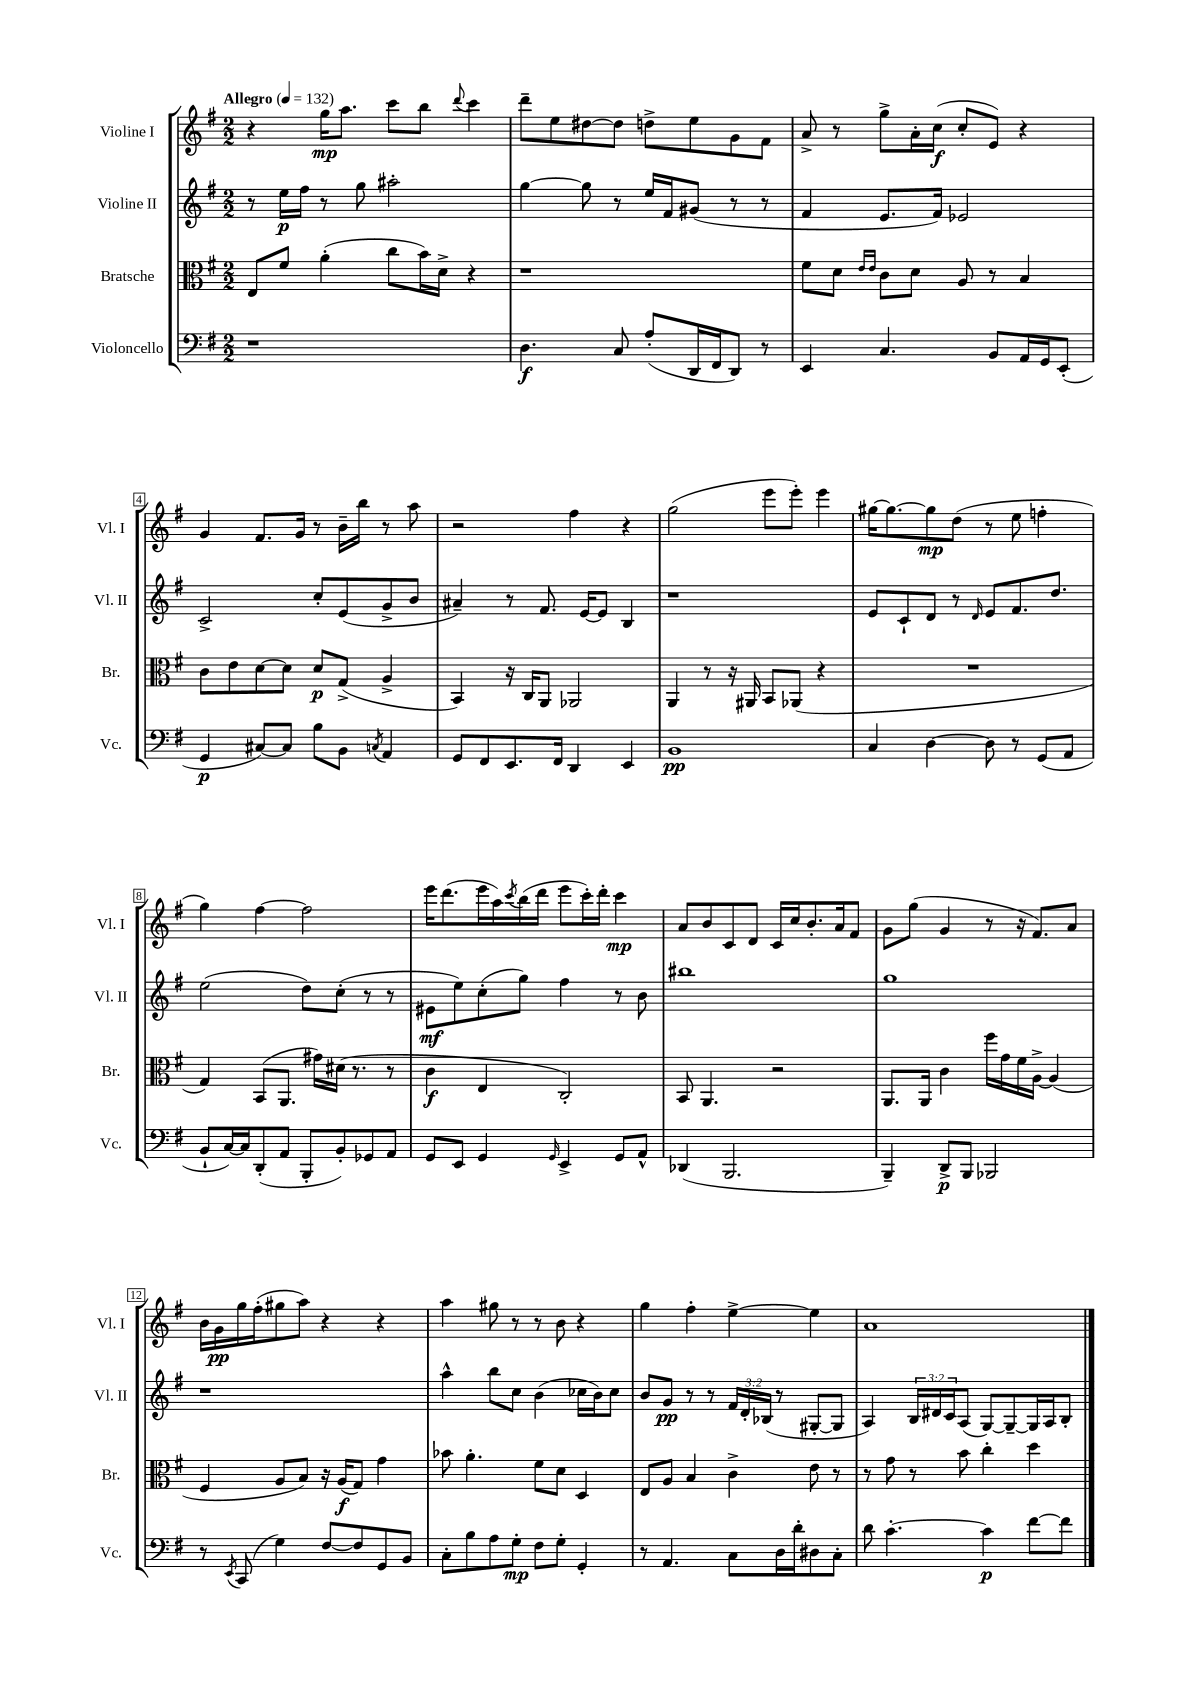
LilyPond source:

<<
\new StaffGroup <<
\new Staff = "s0" \with { instrumentName = "Violine I" shortInstrumentName = "Vl. I" } {
    \clef treble \key g \major \numericTimeSignature \time 2/2 \tempo "Allegro" 4 = 132
    r4 g''16\mp a''8. c'''8 b''8 \appoggiatura { d'''8 } c'''4 |
    d'''8-- e''8 dis''8~ dis''8 d''8-> e''8 g'8 fis'8 |
    a'8-> r8 g''8-> a'16-. c''16\f( c''8-. e'8) r4 |
    g'4 fis'8. g'16 r8 b'16-- b''16 r8 a''8 |
    r2 fis''4 r4 |
    g''2( e'''8 e'''8-.) e'''4 |
    gis''16~ gis''8.~ gis''8\mp d''8( r8 e''8 f''4-. |
    g''4) fis''4~ fis''2 |
    e'''16 d'''8.( e'''16 a''16) \acciaccatura { c'''8 } b''16( d'''16 e'''8 c'''16-.) d'''16-. c'''4\mp |
    a'8 b'8 c'8 d'8 c'16 c''16 b'8.-. a'16 fis'8 |
    g'8 g''8( g'4 r8 r16 fis'8.) a'8 |
    b'16 g'16\pp g''16 fis''16-.( gis''8 a''8) r4 r4 |
    a''4 gis''8 r8 r8 b'8 r4 |
    g''4 fis''4-. e''4~-> e''4 |
    a'1 \bar "|." |
}
\new Staff = "s1" \with { instrumentName = "Violine II" shortInstrumentName = "Vl. II" } {
    \clef treble \key g \major \numericTimeSignature \time 2/2 \override Staff.TupletNumber.text = #tuplet-number::calc-fraction-text
    r8 e''16\p fis''16 r8 g''8 ais''2-. |
    g''4~ g''8 r8 e''16 fis'16 gis'8( r8 r8 |
    fis'4 e'8. fis'16) ees'2 |
    c'2-> c''8-. e'8( g'8-> b'8 |
    ais'4--) r8 fis'8. e'16~ e'8 b4 |
    r1 |
    e'8 c'8-! d'8 r8 \grace { d'16 } e'8 fis'8. d''8. |
    e''2( d''8) c''8-.( r8 r8 |
    eis'8\mf e''8) c''8-.( g''8) fis''4 r8 b'8 |
    bis''1 |
    g''1 |
    r1 |
    a''4-^ b''8 c''8 b'4( ces''16 b'16) ces''8 |
    b'8 g'8\pp r8 r8 \tuplet 3/2 { fis'16 d'16-. bes16( } r8 gis8~-. gis8 |
    a4) \tuplet 3/2 { b16 dis'16 c'16 } a8( g8~) g8~-- g16 a16 b8-. \bar "|." |
}
\new Staff = "s2" \with { instrumentName = "Bratsche" shortInstrumentName = "Br." } {
    \clef alto \key g \major \numericTimeSignature \time 2/2
    e8 fis'8 a'4-.( c''8 b'16) d'16-> r4 |
    r1 |
    fis'8 d'8 \grace { e'16 e'16 } c'8 d'8 a8 r8 b4 |
    c'8 e'8 d'8~ d'8 d'8\p g8->( a4-> |
    b,4) r16 c16 a,8 aes,2 |
    a,4 r8 r16 ais,16 b,8 aes,8( r4 |
    R1 |
    g4) b,8( a,8. gis'16) dis'16( r8. r8 |
    c'4\f e4 c2-.) |
    b,8 a,4. r2 |
    a,8. a,16 c'4 fis''16 g'16 fis'16 a16~-> a4( |
    fis4 a8 b8) r16 a16\f( g8) g'4 |
    bes'8 a'4.-. fis'8 d'8 d4 |
    e8 a8 b4 c'4-> e'8 r8 |
    r8 g'8 r8 b'8 c''4-. d''4 \bar "|." |
}
\new Staff = "s3" \with { instrumentName = "Violoncello" shortInstrumentName = "Vc." } {
    \clef bass \key g \major \numericTimeSignature \time 2/2
    r1 |
    d4.\f c8 a8-.( d,16 fis,16 d,8) r8 |
    e,4 c4. b,8 a,16 g,16 e,8-.( |
    g,4\p cis8~) cis8 b8 b,8 \acciaccatura { c8 } a,4 |
    g,8 fis,8 e,8. fis,16 d,4 e,4 |
    b,1\pp |
    c4 d4~ d8 r8 g,8( a,8 |
    b,8-! c16~) c16 d,8-.( a,8 b,,8-. b,8-.) ges,8 a,8 |
    g,8 e,8 g,4 \grace { g,16 } e,4-> g,8 a,8-^ |
    des,4( b,,2. |
    b,,4--) d,8->\p b,,8 bes,,2 |
    r8 \acciaccatura { e,8 } c,8( g4) fis8~ fis8 g,8 b,8 |
    c8-. b8 a8 g8-.\mp fis8 g8-. g,4-. |
    r8 a,4. c8 d16 d'16-. dis8 c8-. |
    d'8 c'4.~-. c'4\p fis'8~ fis'8 \bar "|." |
}
>>
>>
\layout { \context { \Score \override BarNumber.stencil = #(make-stencil-boxer 0.1 0.3 ly:text-interface::print) } }
